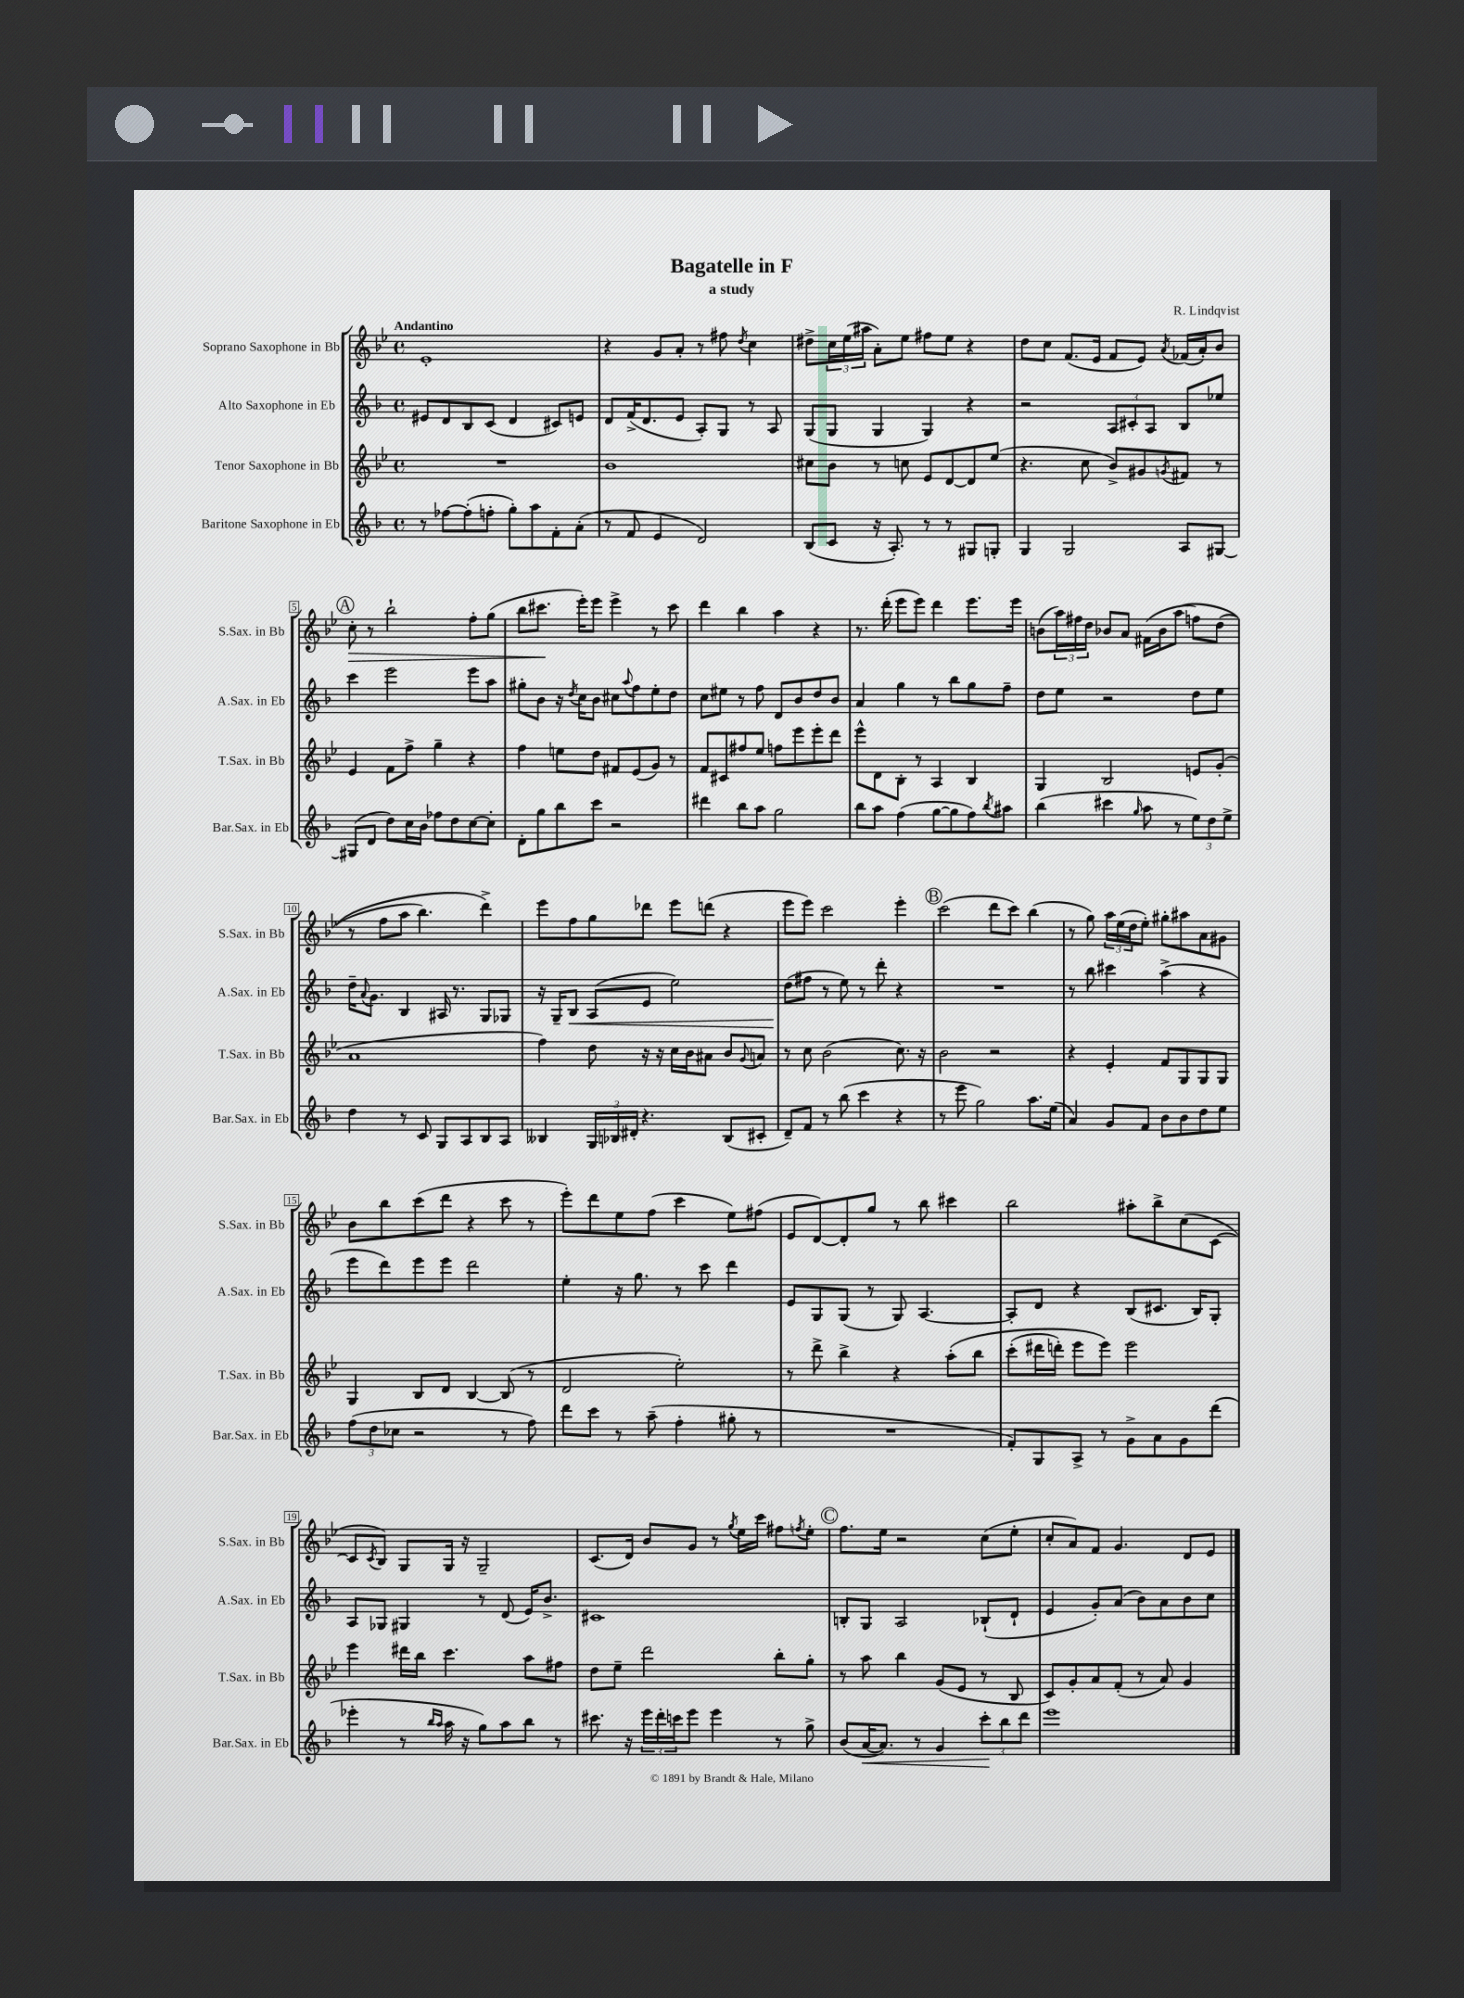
\header { title = "Bagatelle in F" composer = "R. Lindqvist" subtitle = "a study" }
<<
\new StaffGroup <<
\new Staff = "s0" \with { instrumentName = "Soprano Saxophone in Bb" shortInstrumentName = "S.Sax. in Bb" } {
    \clef treble \key bes \major \defaultTimeSignature \time 4/4 \tempo "Andantino"
    ees'1-. |
    r4 g'8 a'8-. r8 fis''8 \acciaccatura { d''8 } c''4 |
    dis''8-> \tuplet 3/2 { c''16 ees''16( ais''16 } a'8-.) ees''8 fis''8 ees''8 r4 |
    d''8 c''8 f'8.( ees'16 f'8 ees'8) \acciaccatura { a'8 } fes'16( a'16-.) bes'8 |
    \mark \markup { \circle "A" } c''8-.\> r8 bes''2-! f''8-. g''8( |
    bes''8 cis'''8.\! ees'''16-.) ees'''8 ees'''4-> r8 cis'''8 |
    d'''4 bes''4 a''4 r4 |
    r8. d'''16-.( ees'''8 ees'''8) d'''4 ees'''8. ees'''16 |
    b'8( \tuplet 3/2 { a''16) fis''16 d''16 } bes'8 a'8 fis'16( bes'16 a''8\( f''8) d''8( |
    r8 f''8 a''8 bes''4.) d'''4->\) |
    ees'''8 f''8 g''8 des'''8 ees'''8 d'''8( r4 |
    ees'''8 ees'''8) c'''2 ees'''4-. |
    \mark \markup { \circle "B" } c'''2( d'''8 c'''8) bes''4( |
    r8 g''8) \tuplet 3/2 { a''16 ees''16( d''16 } ees''8-.) gis''8-. ais''8 a'8 gis'8 |
    bes'8 bes''8 c'''8( d'''8 r4 c'''8 r8 |
    ees'''8-.) d'''8 ees''8 f''8( c'''4 ees''8) fis''8( |
    ees'8 d'8~) d'8-. g''8 r8 bes''8 cis'''4 |
    bes''2 ais''8-. bes''8-> c''8( c'8~ |
    c'8 \acciaccatura { c'8 } bes8) g8 g16 r16 g2-- |
    c'8.( d'16) bes'8 g'8 r8 \acciaccatura { g''8 } ees''16 c'''16 fis''8 \acciaccatura { f''8 } ees''8-. |
    \mark \markup { \circle "C" } f''8. ees''16 r2 c''8( ees''8-. |
    c''8-. a'8) f'8 g'4. d'8 ees'8 \bar "|." |
}
\new Staff = "s1" \with { instrumentName = "Alto Saxophone in Eb" shortInstrumentName = "A.Sax. in Eb" } {
    \clef treble \key f \major \defaultTimeSignature \time 4/4
    eis'8 d'8 bes8 c'8( d'4 cis'8) e'8 |
    d'8 f'16->( d'8. e'8 a8-.) g8 r8 a8 |
    g8( g8 g4 g4) r4 |
    r2 \tuplet 3/2 { a8 cis'8-. a8 } bes8 ees''8 |
    \mark \markup { \circle "A" } c'''4 e'''2 e'''8 a''8 |
    gis''8-. bes'8 r16 \acciaccatura { d''8 } c''16 bes'8 cis''8 \appoggiatura { a''8 } f''8 e''8-. d''8 |
    c''8 eis''8 r8 f''8 d'8 bes'8 d''8 bes'8 |
    a'4 g''4 r8 bes''8 g''8 f''8-- |
    d''8 e''8 r2 d''8 e''8 |
    d''16-- \appoggiatura { a'8 } g'8. bes4 ais16 r8. g8 ges8 |
    r16 g16-- bes8\< a8( e'8 e''2) |
    d''8\!( fis''8 r8 e''8) r8 d'''8-. r4 |
    \mark \markup { \circle "B" } R1 |
    r8 bes''8 cis'''4 a''4->( r4 |
    e'''8 d'''8) e'''8 e'''8 d'''2 |
    e''4-. r16 g''8. r8 c'''8 d'''4 |
    e'8 g8 g8( r8 g8) a4.~ |
    a8-. d'8 r4 bes8( cis'8. bes16) g8-. |
    a8 ges8 gis4 r8 d'8( e'16) bes'8.-> |
    cis'1 |
    \mark \markup { \circle "C" } b8-. g8 a2 bes8-!( d'8-! |
    e'4 g'8-.) a'8( bes'8) a'8 bes'8 c''8 \bar "|." |
}
\new Staff = "s2" \with { instrumentName = "Tenor Saxophone in Bb" shortInstrumentName = "T.Sax. in Bb" } {
    \clef treble \key bes \major \defaultTimeSignature \time 4/4
    R1 |
    bes'1 |
    cis''8 bes'8 r8 c''8 ees'8 d'8~ d'8 ees''8( |
    r4. c''8 bes'8->) gis'8 \acciaccatura { g'8 } fis'8 r8 |
    \mark \markup { \circle "A" } ees'4 f'8 f''8-> g''4-- r4 |
    f''4 e''8 d''8 fis'8 ees'8( g'8) r8 |
    f'8 cis'8 fis''8 ees''8 f''8 ees'''8 ees'''8-. d'''8 |
    ees'''8-^ d'8 bes8-. r8 a4 bes4 |
    g4 bes2 e'8 g'8-.( |
    a'1 |
    f''4) d''8 r16 r16 c''16 bes'16 ais'8 bes'8 \appoggiatura { g'8 } a'8 |
    r8 c''8 bes'2( c''8.) r16 |
    \mark \markup { \circle "B" } bes'2 r2 |
    r4 ees'4-. f'8 g8 g8 g8 |
    g4 bes8 d'8 bes4~ bes8( r8 |
    d'2 ees''2-.) |
    r8 d'''8-> bes''4-> r4 a''8-.\( bes''8 |
    c'''8-.( dis'''16 d'''16-.) ees'''8 ees'''8\) ees'''2 |
    ees'''4 dis'''16 bes''16 c'''4. a''8 fis''8 |
    d''8 ees''8-- d'''2 bes''8-. g''8-. |
    \mark \markup { \circle "C" } r8 a''8 bes''4 g'8( ees'8 r8 bes8 |
    c'8) g'8-. a'8 f'8-.( r8 a'8) g'4 \bar "|." |
}
\new Staff = "s3" \with { instrumentName = "Baritone Saxophone in Eb" shortInstrumentName = "Bar.Sax. in Eb" } {
    \clef treble \key f \major \defaultTimeSignature \time 4/4
    r8 fes''8~ fes''8-.( f''8-. g''8-.) a''8 f'8-. a'8-.( |
    r8 f'8 e'4 d'2) |
    bes8( c'8 r16 a8.-.) r8 r8 gis8 g8-. |
    g4 g2 a8 gis8~ |
    \mark \markup { \circle "A" } gis8( d'8 d''8) c''16 bes'16 fes''8 d''8 c''8~ c''8-. |
    d'8-. g''8 bes''8 c'''8 r2 |
    dis'''4 bes''8 a''8 g''2 |
    bes''8 a''8 f''4( g''8~ g''8 f''8) \acciaccatura { bes''8 } ais''8 |
    bes''4( cis'''4 \grace { g''16 } a''8 r8 \tuplet 3/2 { e''8) d''8 e''8-> } |
    d''4 r8 c'8 g8 a8 bes8 a8 |
    beses4 \tuplet 3/2 { g16 bes16 dis'16-. } r4. bes8( cis'8-. |
    d'8--) f'8 r8 bes''8( c'''4 r4 |
    \mark \markup { \circle "B" } r8 e'''8 g''2) a''8. e''16( |
    a'4) g'8 f'8 bes'8 bes'8 d''8 e''8 |
    \tuplet 3/2 { f''8( d''8 ces''8 } r2 r8 f''8) |
    d'''8 c'''8 r8 a''8--( f''4-. gis''8-. r8 |
    R1 |
    f'8-.) g8 a8-> r8 g'8-> a'8 g'8 d'''8( |
    ees'''4-. r8 \grace { bes''16 a''16 } a''16 r16 g''8) a''8 bes''8 r8 |
    cis'''8. r16 \tuplet 3/2 { e'''16 d'''16-. c'''16 } e'''8 e'''4 r8 g''8-> |
    \mark \markup { \circle "C" } bes'8( a'16~\< a'8.) r8 g'4 \tuplet 3/2 { c'''8-.\! bes''8 d'''8 } |
    e'''1 \bar "|." |
}
>>
>>
\layout { \context { \Score \override BarNumber.stencil = #(make-stencil-boxer 0.1 0.3 ly:text-interface::print) } }
